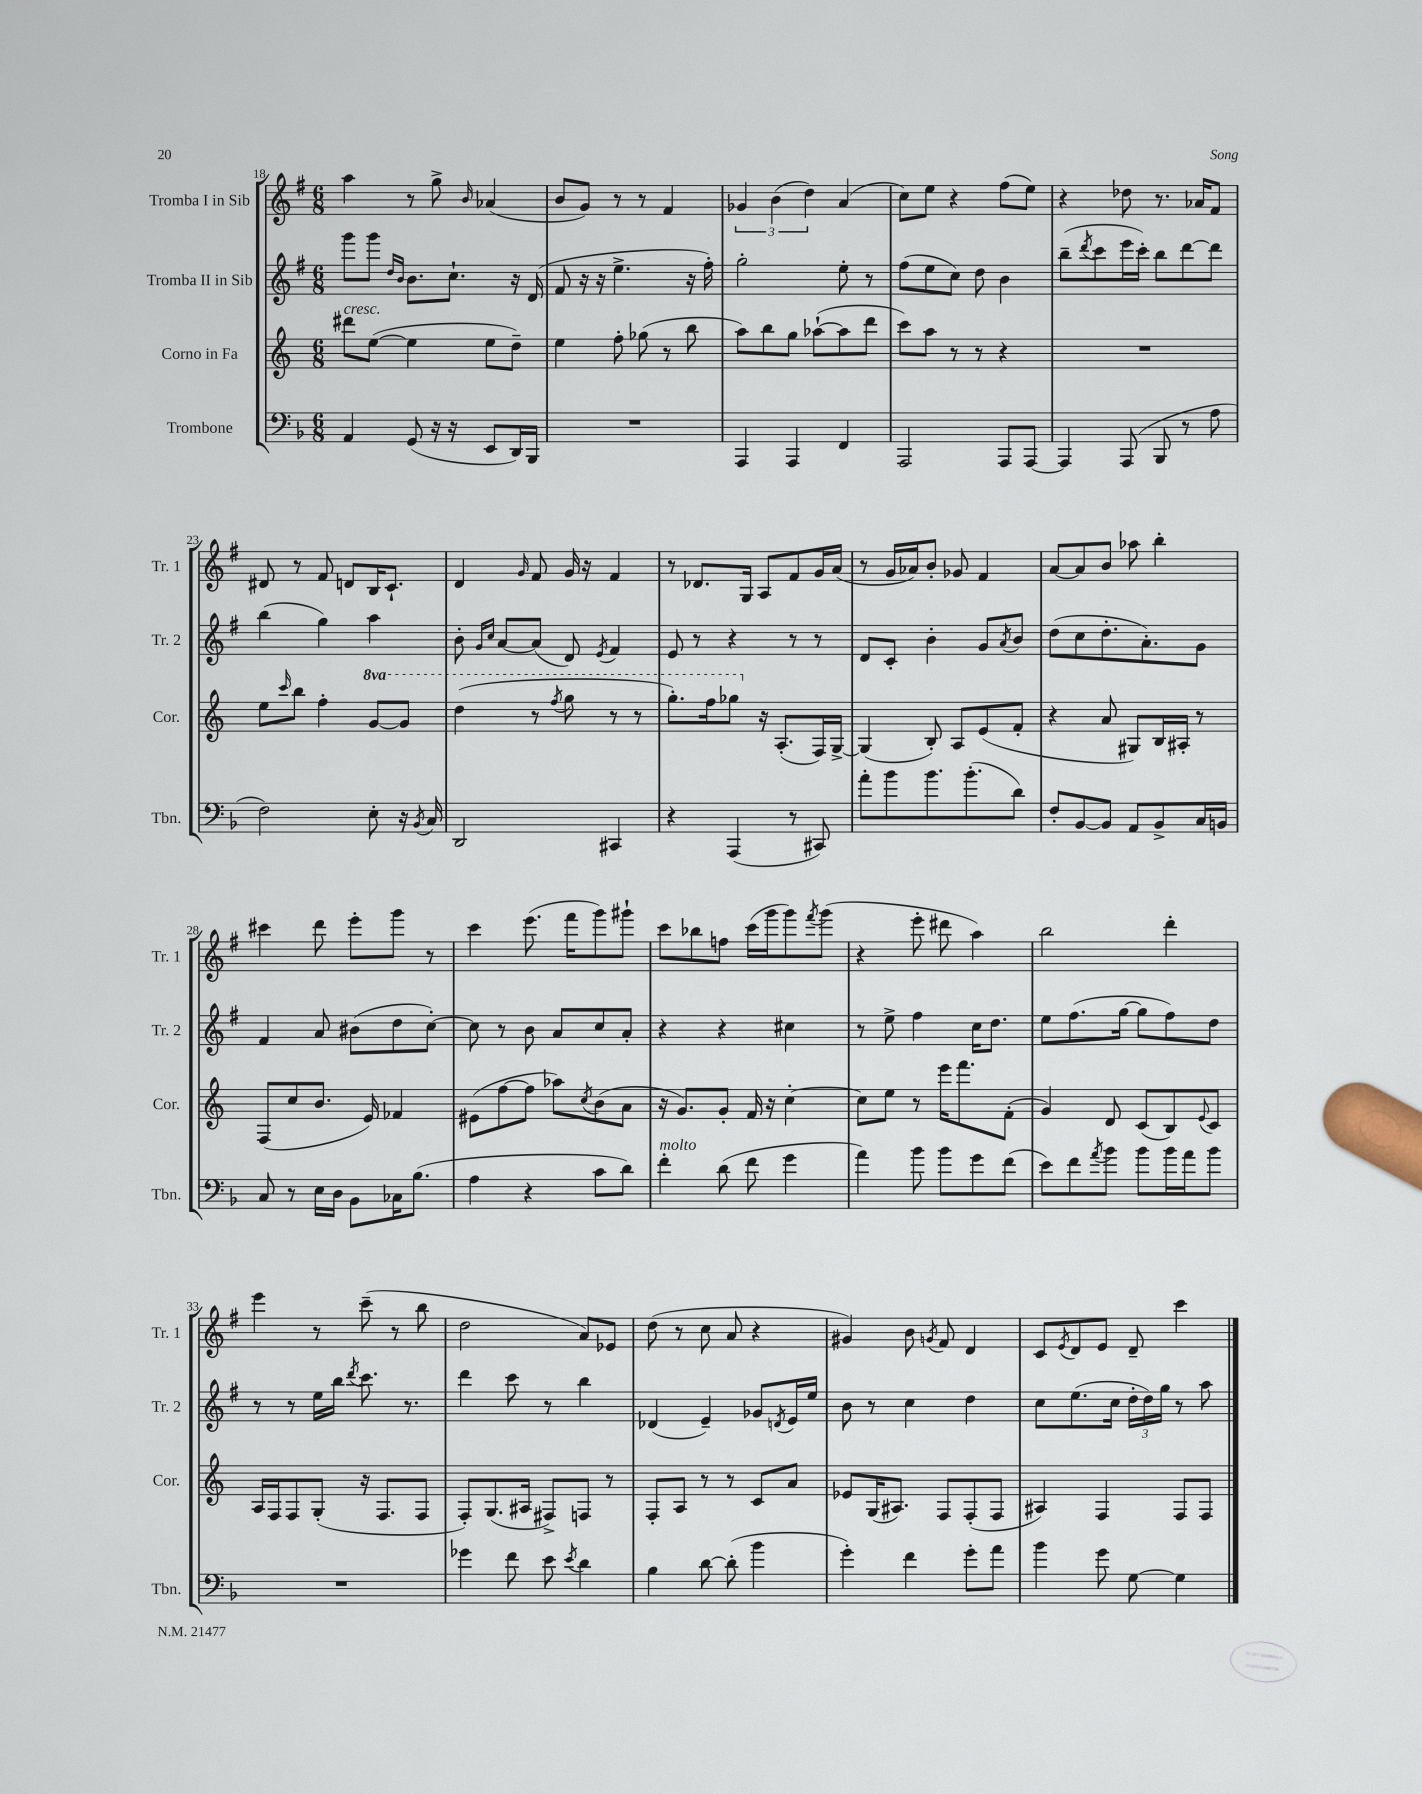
<<
\new StaffGroup <<
\new Staff = "s0" \with { instrumentName = "Tromba I in Sib" shortInstrumentName = "Tr. 1" } {
    \clef treble \key g \major \numericTimeSignature \time 6/8
    a''4 r8 g''8-> \grace { b'16 } aes'4( |
    b'8 g'8) r8 r8 fis'4 |
    \tuplet 3/2 { ges'4 b'4( d''4) } a'4( |
    c''8) e''8 r4 fis''8( e''8) |
    r4 des''8 r8. aes'16 fis'8 |
    dis'8 r8 fis'8 d'8 b16 c'8.-! |
    d'4 \grace { g'16 } fis'8 g'16 r16 fis'4 |
    r8 des'8. g16 a8 fis'8 g'16 a'16( |
    r8 g'16 aes'16) b'8-. ges'8 fis'4 |
    a'8~ a'8 b'8 aes''8 b''4-. |
    cis'''4 d'''8 e'''8-. g'''8 r8 |
    c'''4 e'''8.( fis'''16 g'''8) gis'''8-! |
    c'''8 bes''8 f''8 c'''16( g'''16 g'''8) \acciaccatura { fis'''8 } g'''8( |
    r4 e'''8-. dis'''8 a''4) |
    b''2 d'''4-. |
    e'''4 r8 c'''8--( r8 b''8 |
    d''2 a'8) ees'8 |
    d''8( r8 c''8 a'8 r4 |
    gis'4) b'8 \acciaccatura { g'8 } fis'8 d'4 |
    c'8 \acciaccatura { e'8 } d'8 e'8 d'8-- c'''4 \bar "|." |
}
\new Staff = "s1" \with { instrumentName = "Tromba II in Sib" shortInstrumentName = "Tr. 2" } {
    \clef treble \key g \major \numericTimeSignature \time 6/8
    g'''8 g'''8 \grace { d''16 b'16 } b'8. c''8.-! r16 d'16( |
    fis'8 r16 r16 e''4.-> r16 fis''16-.) |
    g''2-. e''8-. r8 |
    fis''8( e''8 c''8) d''8 b'4 |
    b''8--( \acciaccatura { d'''8 } c'''8 e'''16 c'''16-.) b''8 d'''8~ d'''8 |
    b''4( g''4) a''4 |
    b'8-. \grace { g'16 c''16 } a'8~ a'8( d'8) \acciaccatura { e'8 } fis'4 |
    e'8 r8 r4 r8 r8 |
    d'8 c'8-. b'4-. g'8 \acciaccatura { a'8 } b'8 |
    d''8( c''8 d''8.-. a'8.-.) g'8 |
    fis'4 a'8 bis'8( d''8 c''8~-.) |
    c''8 r8 b'8 a'8 c''8 a'8-. |
    r4 r4 cis''4 |
    r8 e''8-> fis''4 c''16 d''8. |
    e''8 fis''8.( g''16~ g''8 fis''8) d''8 |
    r8 r8 e''16 b''16 \acciaccatura { d'''8 } c'''8. r8. |
    d'''4 c'''8 r8 b''4 |
    des'4( e'4--) ges'8 \acciaccatura { d'8 } e'16 e''16 |
    b'8 r8 c''4 d''4 |
    c''8 e''8.( c''16 \tuplet 3/2 { d''16-. d''16) g''16 } r8 a''8 \bar "|." |
}
\new Staff = "s2" \with { instrumentName = "Corno in Fa" shortInstrumentName = "Cor." } {
    \clef treble \key c \major \numericTimeSignature \time 6/8 \set Staff.ottavationMarkups = #ottavation-simple-ordinals
    dis'''8^\markup { \italic "cresc." } e''8~( e''4 e''8 d''8--) |
    e''4 f''8-. ges''8( r8 b''8 |
    a''8) b''8 g''8 aes''8~-!( aes''8 d'''8 |
    c'''8) a''8 r8 r8 r4 |
    R2. |
    e''8 \grace { c'''16 } b''8 f''4-. \ottava #1 g''8~ g''8 |
    d'''4( r8 \acciaccatura { f'''8 } g'''8 r8 r8 |
    g'''8.-.) f'''16 ges'''8 \ottava #0 r16 a8.-.( f16) g16~-> |
    g4( b8-.) a8 e'8( f'8-. |
    r4 a'8 gis8) b16 ais16-. r8 |
    f8( c''8 b'8. e'16) fes'4 |
    eis'8( f''8~ f''8 aes''8) \acciaccatura { c''8 } b'8( a'8 |
    r16 g'8.) g'8-. f'16 r16 c''4~-. |
    c''8 e''8 r8 e'''16 f'''8. f'8-.( |
    g'4) d'8 c'8( b8) \appoggiatura { e'8 } c'8 |
    a16 f16 f8 g8-.( r16 f8. f8 |
    f8-.) g8.( ais16 fis8->) f8 r8 |
    f8-. a8 r8 r8 c'8 a'8 |
    ees'8 g16( ais8.) f8 f8-.( f8 |
    ais4) f4 f8 f8 \bar "|." |
}
\new Staff = "s3" \with { instrumentName = "Trombone" shortInstrumentName = "Tbn." } {
    \clef bass \key f \major \numericTimeSignature \time 6/8
    a,4 g,8( r16 r16 e,8 d,16) bes,,16 |
    R2. |
    a,,4 a,,4 f,4 |
    a,,2 a,,8 a,,8~ |
    a,,4 a,,8( bes,,8 r8 a8 |
    f2) e8-. r16 \acciaccatura { bes,8 } c16 |
    d,2 cis,4 |
    r4 a,,4( r8 cis,8) |
    a'8-. bes'8 bes'8. bes'8.-.( d'8) |
    f8-. bes,8~ bes,8 a,8 bes,8-> c16 b,16 |
    c8 r8 e16 d16 bes,8 ces16 bes8.( |
    a4 r4 c'8 d'8) |
    f'4-.^\markup { \italic "molto" } d'8( f'8 g'4 |
    a'4) bes'8 bes'8 g'8 f'8( |
    e'8) f'8 \acciaccatura { a'8 } bes'8 bes'8 bes'16 a'16 bes'8 |
    R2. |
    ges'4 f'8 e'8 \acciaccatura { e'8 } d'4 |
    bes4 d'8~ d'8-.( bes'4 |
    g'4-.) f'4 g'8-. a'8 |
    bes'4 g'8 g8~ g4 \bar "|." |
}
>>
>>
\layout { \context { \Score currentBarNumber = #18 } }
